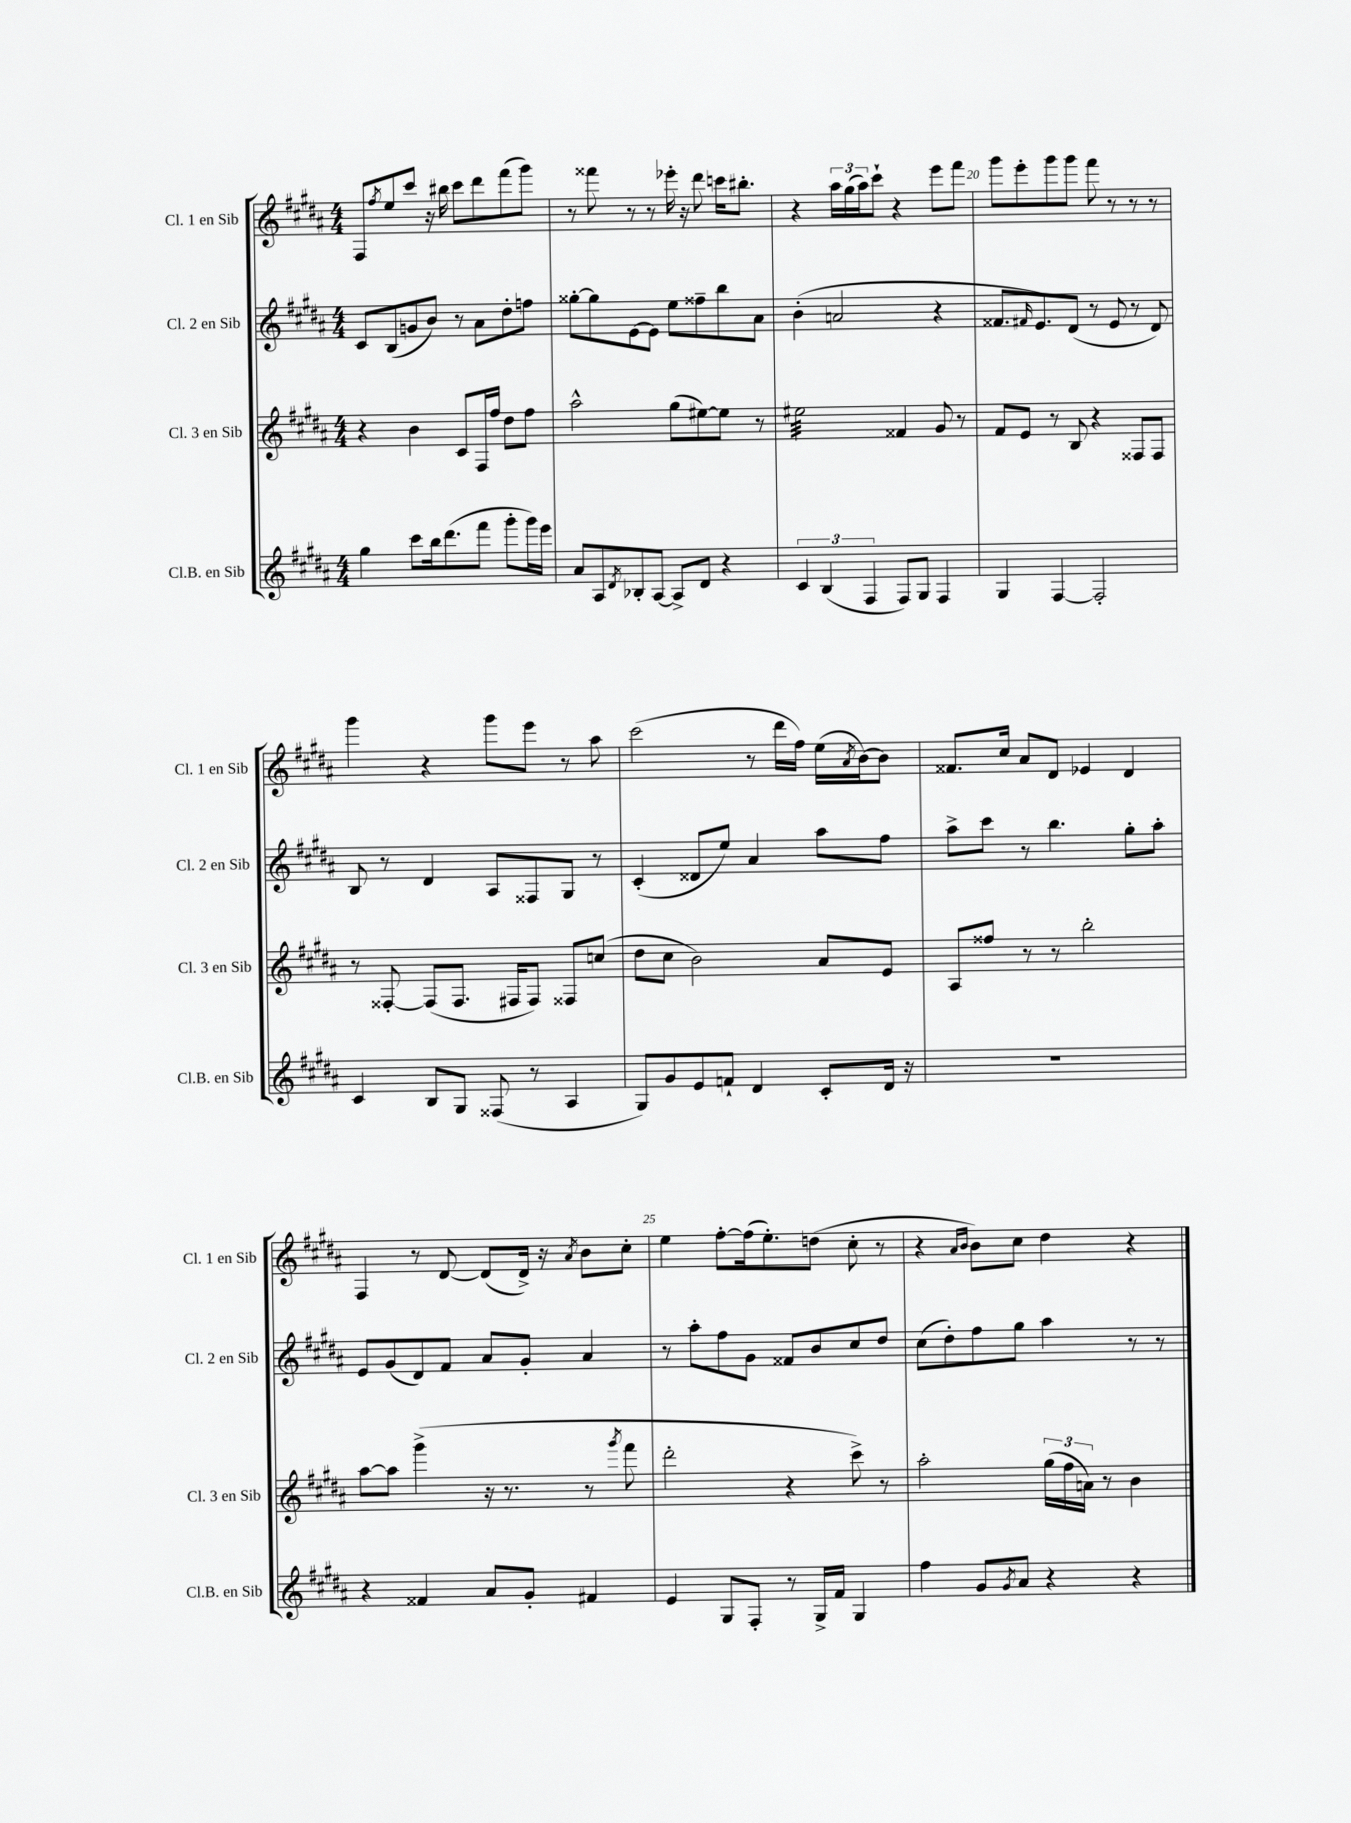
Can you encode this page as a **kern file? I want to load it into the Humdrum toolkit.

**kern	**kern	**kern	**kern
*staff4	*staff3	*staff2	*staff1
*clefG2	*clefG2	*clefG2	*clefG2
*k[f#c#g#d#a#]	*k[f#c#g#d#a#]	*k[f#c#g#d#a#]	*k[f#c#g#d#a#]
*M4/4	*M4/4	*M4/4	*M4/4
4gg#	4r	8c#	8F#
.	.	.	8qff#
.	.	(8B	8ee
8ccc#	4b	8g	8ccc#
16bb	.	8b)	16r
(8.ddd#	.	.	16bb#
.	8c#	8r	8ccc#
8fff#	16F#	8a#	8ddd#
.	16ff#	.	.
8ggg#'	8dd#	8dd#'	(8fff#
16ggg#)	8ff#	8ff	8ggg#)
16eee	.	.	.
=	=	=	=
8a#	2aa#^^	[8gg##'	8r
8A#	.	8gg##]	8fff##
8qd#	.	.	.
8B-'	.	[8e	8r
[8A#	.	8e]	8r
8A#^]	(8gg#	8ee	16eee-'
.	.	.	16r
8d#	[8ee#)	8ff##~	8ddd#
4r	8ee#]	8bb	16ccc
.	.	.	8.bb#'
.	8r	8a#	.
=	=	=	=
6c#	2ee#	(4b'	4r
(6B	.	.	.
.	.	2a	24aa#
.	.	.	(24gg#
6F#	.	.	24aa#)
.	.	.	8ccc#`
8F#)	4f##	.	4r
8G#	.	.	.
4F#	8g#	4r	8eee
.	8r	.	8fff#
=	=	=	=
4G#	8f#	8.f##	8ggg#
.	8e	.	8eee'
.	.	16qqf#	.
.	.	8.e)	.
[4F#	8r	.	8ggg#
.	8B	(8d#	8ggg#
2F#']	4r	8r	8fff#
.	.	8e	8r
.	8F##	8r	8r
.	8F##	8d#)	8r
=	=	=	=
4c#	8r	8B	4ggg#
.	[8F##'	8r	.
8B	(8F##]	4d#	4r
8G#	8.F##	.	.
(8F##	.	8A#	8ggg#
.	16F#	.	.
8r	8F#)	8F##	8eee
4A#	8F##	8G#	8r
.	(8cc	8r	8aa#
=	=	=	=
8G#)	8dd#	(4c#'	(2ccc#
8g#	8cc#	.	.
8e	2b)	8d##	.
8f`	.	8ee)	.
4d#	.	4a#	8r
.	.	.	16ddd#
.	.	.	16ff#)
8c#'	8a#	8aa#	(16ee
.	.	.	8qa#
.	.	.	[16b)
16d#	8e	8ff#	8b]
16r	.	.	.
=	=	=	=
1r	8A#	8aa#^	8.f##
.	8ff##	8ccc#	.
.	.	.	16cc#
.	8r	8r	8a#
.	8r	4.bb	8d#
.	2bb'	.	4e-
.	.	8gg#'	4d#
.	.	8aa#'	.
=	=	=	=
4r	[8aa#	8e	4F#
.	8aa#]	(8g#	.
4f##	(4ggg#^	8d#)	8r
.	.	8f#	[8d#
8a#	16r	8a#	(8d#]
.	8.r	.	.
8g#'	.	8g#'	16d#^)
.	.	.	16r
.	.	.	8qa#
4f#	8r	4a#	8b
.	8qggg#	.	.
.	8fff#	.	8cc#'
=	=	=	=
4e	2ddd#'	8r	4ee
.	.	8aa#'	.
8G#	.	8ff#	[8ff#'
8F#'	.	8g#	(16ff#]
.	.	.	8.ee')
8r	4r	8f##	.
16G#^	.	8b	(8dd
16f#	.	.	.
4G#	8ccc#^)	8cc#	8cc#'
.	8r	8dd#	8r
=	=	=	=
4ff#	2aa#'	(8cc#	4r
.	.	8dd#')	.
.	.	.	16qqa#
.	.	.	16qqb
8g#	.	8ff#	8b)
8qg#	.	.	.
8a#	.	8gg#	8cc#
4r	(24gg#	4aa#	4dd#
.	24ff#	.	.
.	24a)	.	.
.	8r	.	.
4r	4b	8r	4r
.	.	8r	.
==	==	==	==
*-	*-	*-	*-
